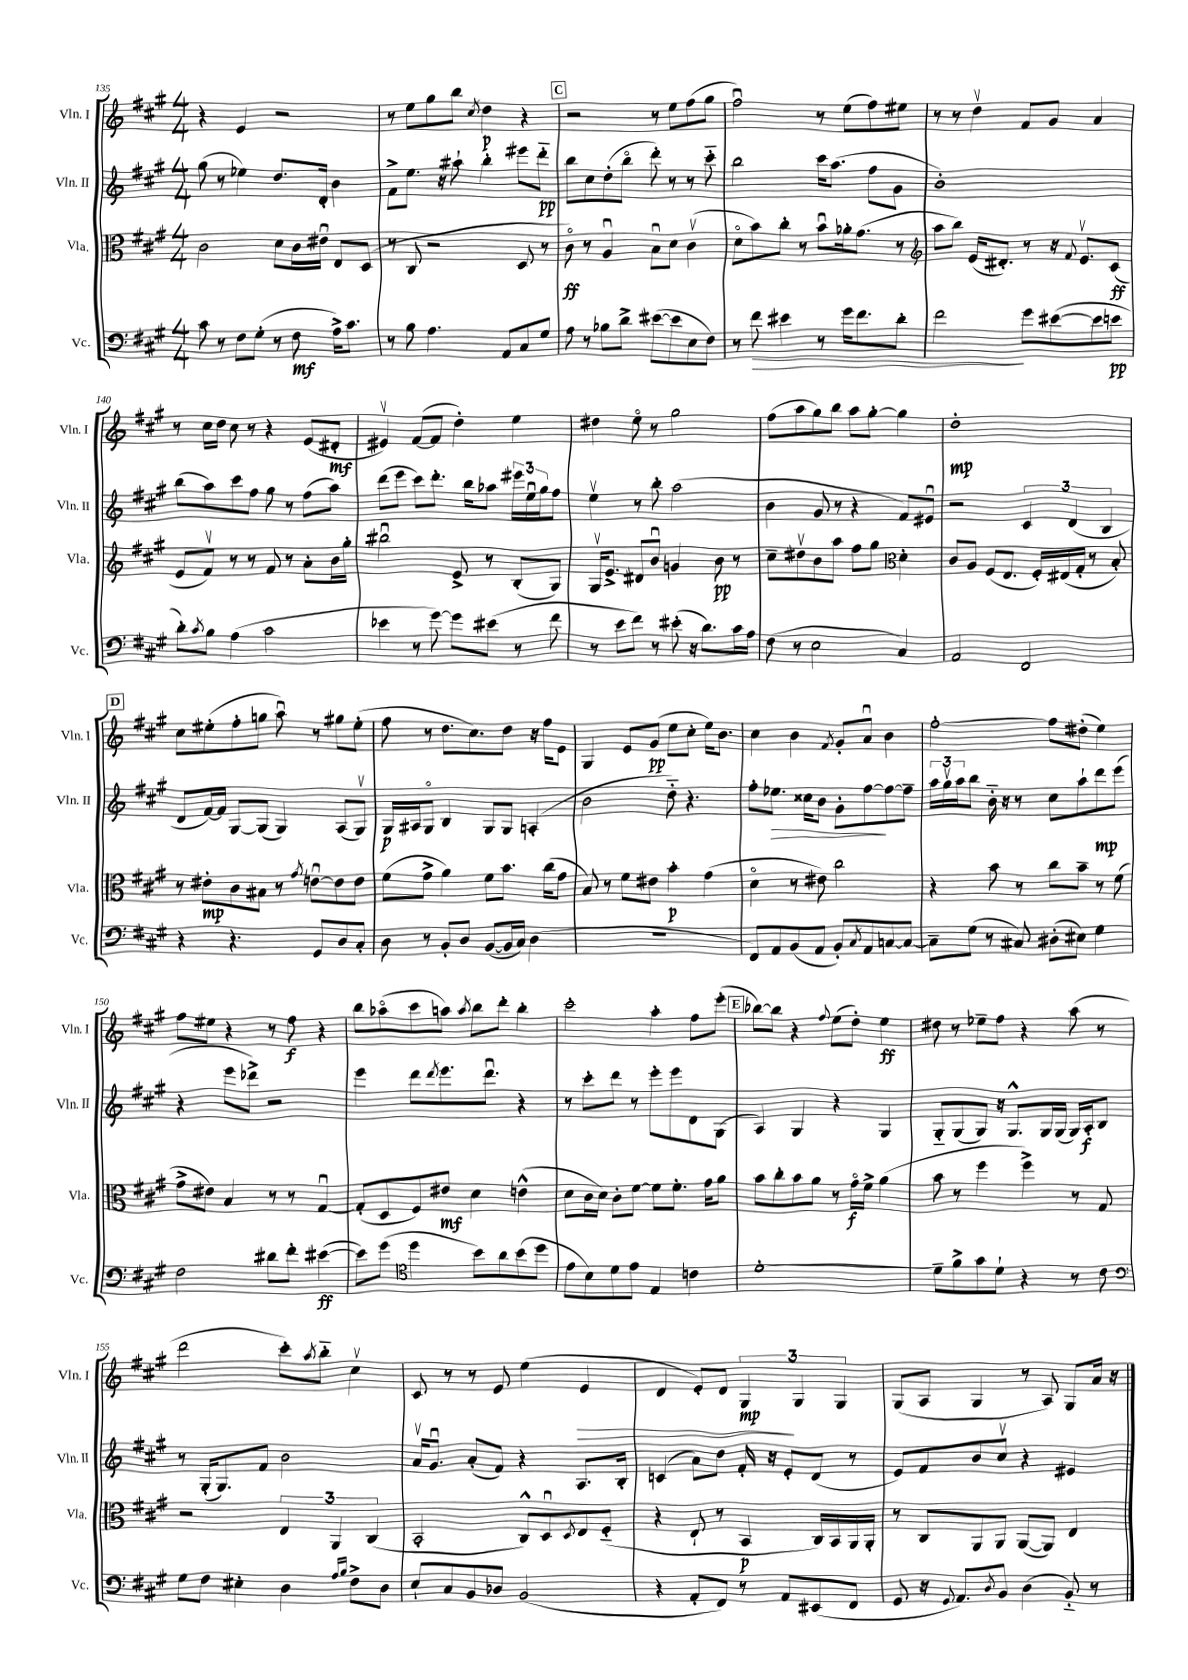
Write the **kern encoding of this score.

**kern	**kern	**kern	**kern
*staff4	*staff3	*staff2	*staff1
*clefF4	*clefC3	*clefG2	*clefG2
*k[f#c#g#]	*k[f#c#g#]	*k[f#c#g#]	*k[f#c#g#]
*M4/4	*M4/4	*M4/4	*M4/4
8c#	2c#	(8gg#	4r
8r	.	8r	.
8F#	.	4ee-)	4e
(8G#'	.	.	.
8r	8d	8.dd	2r
8F#	16c#	.	.
.	16e#u	16d'	.
16A^)	8E	4b	.
8.c#	.	.	.
.	(8D	.	.
=	=	=	=
8r	8r	8f#^	8r
8B	8C#	8.ee	8ee
4.A	2r	.	8gg#
.	.	16r	.
.	.	8aa#`	8bb
.	.	.	8qcc#
.	.	4bb'	4dd
8AA	.	.	.
8C#	8D	8eee#	4r
8G#	8r	8ddd'~	.
=	=	=	=
8A	8c#o)	8bb	2r
8r	8r	8cc#	.
8B-	4Au	(8dd'	.
8d^	.	8bbo	.
([8e#	8Bu	8ddd')	8r
8e#]	8d	8r	8ee
8E	(4c#v	8r	(8ff#
8F#)	.	8ccc#'~	8gg#
=	=	=	=
8r	8do	2bb	2ff#u)
8f#	8b)	.	.
4e#	8cc#'	.	.
.	8r	.	.
8r	8bu	16ccc#	8r
.	.	(8.aa	.
16g#	16a-'	.	(8ee
8.f#	(8.g#	.	.
.	.	8ff#	8ff#)
8d'	8r	8g#	8ee#
=	=	=	=
*	*clefG2	*	*
2f#	8aa	1b')	8r
.	8bb)	.	8r
.	(16e	.	4ddv
.	8.d#')	.	.
8g#	8r	.	8f#
([8e#	16r	.	8g#
.	8qqf#	.	.
.	8.ev	.	.
8e#]	.	.	4a
8e	(8c#	.	.
=	=	=	=
8d')	8e	(8bb	8r
8qc#	.	.	.
8B	8f#v)	8aa)	16cc#
.	.	.	16dd
(4A	8r	8ccc#	8cc#
.	8r	8ff#	8r
2c#	8f#	8gg#	4r
.	8r	8r	.
.	8a'	(8ff#	(8e
.	16b	8aa)	8d#'
.	16gg#'	.	.
=	=	=	=
4e-	2bb#u	(8ddd	4e#v)
.	.	8eee	.
8r	.	8ccc#)	([8f#
[8g#)	.	8.ddd'	8f#]
8g#]	8e^	.	4dd')
.	.	16bb	.
(8e#	8r	8aa-	.
8r	(8B'	24eee#	4ee
.	.	24eeu	.
.	.	24gg#	.
8f#	8G#)	8ff#	.
=	=	=	=
8r	16G#v	4eev	4dd#
.	8.e^	.	.
8e	.	.	.
8f#)	8d#	8r	8eeo
8r	8bu	8bb'	8r
(8e#'	4g	(2aa	2gg#
16r	.	.	.
8.d)	.	.	.
.	8b	.	.
16c#	8r	.	.
16A	.	.	.
=	=	=	=
(8F#	8cc#~	4b	(8ff#
8r	8dd#v	.	8aa
2E	8b	8g#	8gg#)
.	8aa	8r	8bb
.	8ff#	4r	8aa
.	8gg#	.	[8gg#'
*	*clefC3	*	*
4C#)	4d'	8f#)	4gg#]
.	.	8e#u	.
=	=	=	=
2AA	8c#	2r	1dd'
.	8A	.	.
.	(8F#	.	.
.	8.E	.	.
2FF#	.	6c#	.
.	16F#')	.	.
.	(16E#	.	.
.	.	(6d	.
.	16G#'	.	.
.	8r	.	.
.	.	6B	.
.	8B')	.	.
=	=	=	=
4r	8r	8d	8cc#
.	8e#'	[16f#)	(8ee#'
.	.	16f#]	.
4.r	8c#	[8G#	8ff#'
.	8B#	(8G#]	8gg
.	8r	4G#)	8aau)
.	8qg#	.	.
8GG#	[8eu	.	8r
8D	8e]	(8A	8gg#
8C#'	8e	8G#v)	(8ee#'
=	=	=	=
8D	(8f#	16G#	8ff#
.	.	16A#	.
8r	8g#^	8G#o	8r
8BB'	4a)	4B	8.dd
8D	.	.	.
.	.	.	8.cc#)
([8BB	8f#	8G#	.
16BB]	8.b	8G#	8dd
16C#)	.	.	.
(4D	.	(4A'	16r
.	(16cc#	.	16ff#
.	8g#	.	8e
=	=	=	=
1r	8B)	2b	4G#
.	8r	.	.
.	8f#	.	8e
.	8e#	.	(8g#
.	4b'	8dd'~)	8ee
.	.	4.r	8cc#'
.	(4g#	.	16ee)
.	.	.	8.b
=	=	=	=
8FF#)	4do	8ff#'	4cc#
8AA	.	8.ee-	.
(8BB	8r	.	4b
.	.	16cc##	.
8AA	8e#)	8b	.
.	.	.	8qf#
8BB')	2cc#	8g#'	8g#'
8qC#	.	.	.
8AA	.	[8ff#	8au
[8C	.	8ff#_	4b
8C_	.	8ff#~]	.
=	=	=	=
8C~]	4r	24aa	[2ff#'
.	.	24gg#v	.
.	.	24aa	.
(8G#	.	8bb	.
8r	8b	16b'~	.
.	.	16r	.
8C#)	8r	8r	.
(8D#'	8cc#	8cc#	8ff#]
8E#)	8b~	8aa`	(8dd#'
4G#	8r	8ddd	4ee)
.	(8f#	(8eee	.
=	=	=	=
2F#	8g#^	4r	8ff#
.	8e#)	.	8ee#
.	4B	8eee	4r
.	.	8ddd-^)	.
8d#	8r	2r	8r
8f#'	8r	.	8ff#
([4e#	[4G#u	.	4r
=	=	=	=
8e#])	(8G#']	4eee	8bb
(8g#	8D	.	(8aa-o
*clefC4	*	*	*
4dd	8F#)	8ddd	8ccc#
.	.	8qddd	.
.	8e#	8.eee	8aa)
.	.	.	8qaa
8b)	4d	.	8bb
.	.	8.dddu	.
8a	.	.	8ddd'
(8b	(4e^^	4r	4bb'
8dd	.	.	.
=	=	=	=
8e	8d	8r	2ccc#'
8B)	16c#	8ccc#'	.
.	16d)	.	.
8d	8c#'	8ddd	.
8e	[8f#	8r	.
4E	8f#]	8eee'	4aa'
.	8.f#'	8eee	.
4c	.	8d	8ff#
.	16g#	.	.
.	8a	(8G#	(8eee'
=	=	=	=
[1d'	8b	4A)	[8bb-)
.	8cc#'	.	8bb-]
.	8b	4G#	4r
.	8a	.	.
.	.	.	8qqff#
.	8r	4r	(8ee
.	16g#o	.	8dd')
.	16f#^	.	.
.	(4a	4G#	4ee
=	=	=	=
8d~]	8b	8G#'~	8dd#
8f#^	8r	(8G#	8r
8g#	4ff#	8G#)	8ee-~
8d`	.	16r	8ff#
.	.	8.G#^^	.
4r	4ff#^)	.	4r
.	.	16G#	.
.	.	(16G#	.
8r	8r	16G#)	(8aa
.	.	16A'	.
8c#	8G#	8B	8r
=	=	=	=
*clefF4	*	*	*
8G#	2r	8r	2ddd
8F#	.	(16G#'	.
.	.	8.G#)	.
4E#'	.	.	.
.	.	8f#	.
4D	6E	2b	8ccc#')
.	.	.	8qaa
.	.	.	8bb'~
.	6AA	.	.
16qqA	.	.	.
16qqB	.	.	.
8F#^	.	.	4cc#v
.	(6C#	.	.
8D	.	.	.
=	=	=	=
8E`	2BB'	16av	8c#
.	.	8.g#u	.
8C#	.	.	8r
8BB	.	(8a'	8r
8D-	.	8f#)	8e
(2BB	8C#^^)	4r	(4ee
.	8Du	.	.
.	8qD	.	.
.	8E	8.A	4e
.	(8F#'~	.	.
.	.	16B'	.
=	=	=	=
4r	4r	(4c	4d
8AA'	8E`	8a)	8e')
8FF#)	8r	8dd	8d
8r	4BB	16f#'	6G#
.	.	16r	.
8AA	.	8e'	.
.	.	.	6G#
(8EE#	16C#)	(8d	.
.	16BB	.	.
.	.	.	6G#
8FF#	16AA	8r	.
.	16AA'	.	.
=	=	=	=
8GG#	8r	8e)	(8G#
16r	8C#	8f#	8A
8qqGG#	.	.	.
8.AA)	.	.	.
.	8AA	8b	4G#
8qD	.	.	.
8BB	8AA	8cc#v	.
(4D	([8AA	4r	8r
.	8AA])	.	8A)
8BB'~)	4E	4e#	8G#
8r	.	.	16a
.	.	.	16r
==	==	==	==
*-	*-	*-	*-
